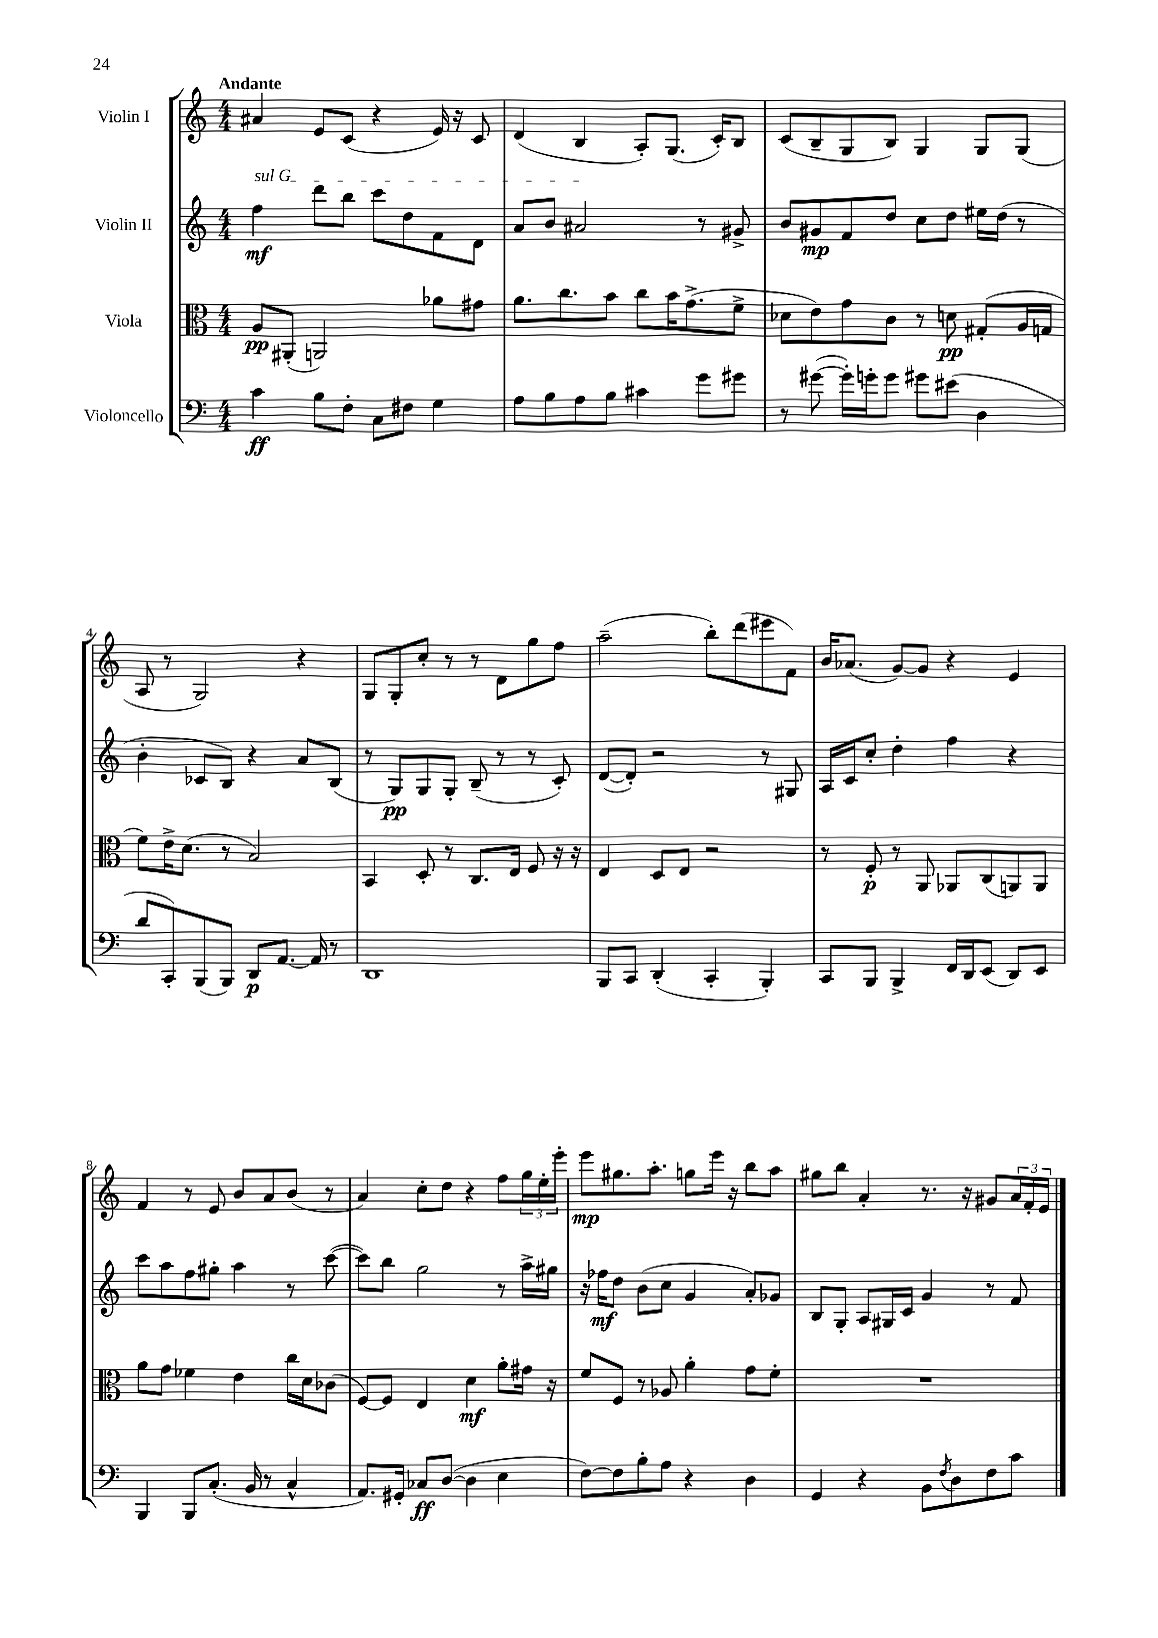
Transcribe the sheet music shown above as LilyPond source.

<<
\new StaffGroup <<
\new Staff = "s0" \with { instrumentName = "Violin I" } {
    \clef treble \key c \major \numericTimeSignature \time 4/4 \tempo "Andante"
    ais'4 e'8 c'8( r4 e'16) r16 c'8 |
    d'4( b4 a8-.) g8.( c'16-.) b8 |
    c'8( b8-- g8 b8) g4 g8 g8( |
    a8 r8 g2) r4 |
    g8 g8-. c''8-. r8 r8 d'8 g''8 f''8 |
    a''2--( b''8-.) d'''8( eis'''8 f'8) |
    b'16 aes'8.( g'8~) g'8 r4 e'4 |
    f'4 r8 e'8 b'8 a'8 b'8( r8 |
    a'4) c''8-. d''8 r4 f''8 \tuplet 3/2 { g''16 e''16-. e'''16-. } |
    e'''8\mp gis''8. a''8.-. g''8 e'''16 r16 b''8 a''8 |
    gis''8 b''8 a'4-. r8. r16 gis'8 \tuplet 3/2 { a'16 f'16-. e'16 } \bar "|." |
}
\new Staff = "s1" \with { instrumentName = "Violin II" } {
    \clef treble \key c \major \numericTimeSignature \time 4/4
    \once \override TextSpanner.bound-details.left.text = \markup { \italic "sul G" } f''4\mf\startTextSpan d'''8 b''8 c'''8 d''8 f'8 d'8 |
    a'8 b'8 ais'2\stopTextSpan r8 gis'8-> |
    b'8 gis'8\mp f'8 d''8 c''8 d''8 eis''16 d''16( r8 |
    b'4-. ces'8 b8) r4 a'8 b8( |
    r8 g8\pp) g8 g8-. b8--( r8 r8 c'8-.) |
    d'8~( d'8-.) r2 r8 gis8 |
    a16 c'16 c''8-. d''4-. f''4 r4 |
    c'''8 a''8 f''8 gis''8-. a''4 r8 c'''8~( |
    c'''8) b''8 g''2 r8 a''16-> gis''16 |
    r16 fes''16\mf d''8 b'8( c''8 g'4 a'8-.) ges'8 |
    b8 g8-. a8 gis16 c'16 g'4 r8 f'8 \bar "|." |
}
\new Staff = "s2" \with { instrumentName = "Viola" } {
    \clef alto \key c \major \numericTimeSignature \time 4/4
    a8\pp ais,8-.( a,2) aes'8 gis'8 |
    a'8. c''8. b'8 c''8 b'16 g'8.->( f'8-> |
    des'8 e'8) g'8 c'8 r8 d'8\pp gis8-.( a16 g16 |
    f'8) e'16-> d'8.( r8 b2) |
    b,4 d8-. r8 c8. e16 f8 r16 r16 |
    e4 d8 e8 r2 |
    r8 f8-.\p r8 a,8 aes,8 c8( a,8) a,8 |
    a'8 g'8 fes'4 e'4 c''16 d'16 ces'8( |
    f8~) f8 e4 d'4\mf a'8-. gis'16 r16 |
    f'8 f8 r8 aes8 a'4-. g'8 f'8-. |
    R1 \bar "|." |
}
\new Staff = "s3" \with { instrumentName = "Violoncello" } {
    \clef bass \key c \major \numericTimeSignature \time 4/4
    c'4\ff b8 f8-. c8 fis8 g4 |
    a8 b8 a8 b8 cis'4 g'8 gis'8 |
    r8 gis'8~( gis'16-.) g'16-. g'8 gis'8 eis'8( d4 |
    d'8 c,8-.) b,,8( b,,8) d,8\p a,8.~ a,16 r8 |
    d,1 |
    b,,8 c,8 d,4-.( c,4-. b,,4-.) |
    c,8 b,,8 b,,4-> f,16 d,16 e,8( d,8) e,8 |
    b,,4 b,,8 c8.-.( b,16 r8 c4-^ |
    a,8.) gis,16-. ces8\ff d8~( d4 e4 |
    f8~) f8 b8-. a8 r4 d4 |
    g,4 r4 b,8 \acciaccatura { f8 } d8 f8 c'8 \bar "|." |
}
>>
>>
